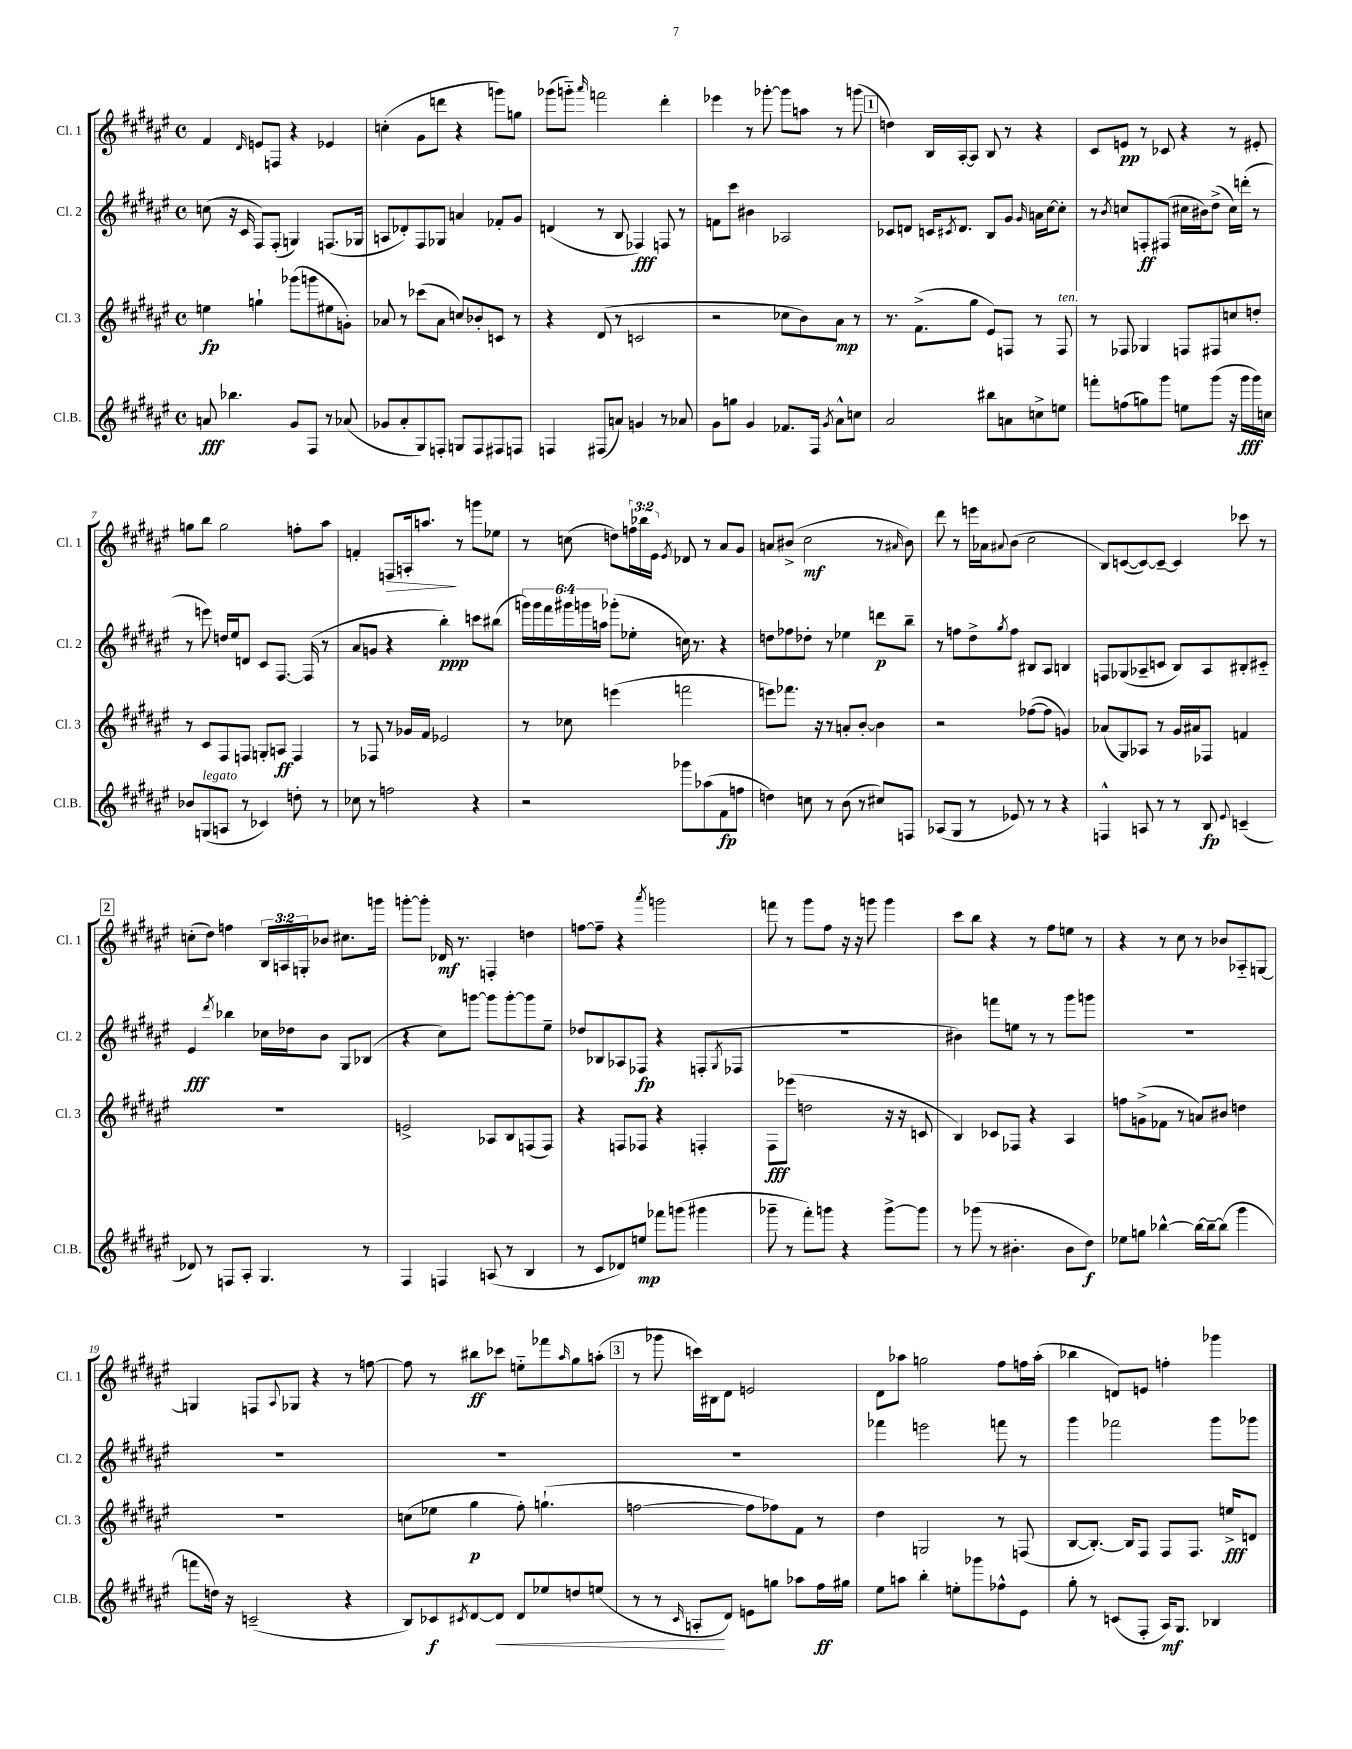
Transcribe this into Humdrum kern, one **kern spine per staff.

**kern	**dynam	**kern	**dynam	**kern	**dynam	**kern	**dynam
*part4	*part4	*part3	*part3	*part2	*part2	*part1	*part1
*staff4	*staff4	*staff3	*staff3	*staff2	*staff2	*staff1	*staff1
*I"Cl.B.	*	*I"Cl. 3	*	*I"Cl. 2	*	*I"Cl. 1	*
*I'Cl.B.	*	*I'Cl. 3	*	*I'Cl. 2	*	*I'Cl. 1	*
*clefG2	*	*clefG2	*	*clefG2	*	*clefG2	*
*k[f#c#g#d#a#e#]	*	*k[f#c#g#d#a#e#]	*	*k[f#c#g#d#a#e#]	*	*k[f#c#g#d#a#e#]	*
*M4/4	*	*M4/4	*	*M4/4	*	*M4/4	*
*met(c)	*	*met(c)	*	*met(c)	*	*met(c)	*
=1	=1	=1	=1	=1	=1	=1	=1
8an/	fff	4een\	fp	(8ccn\	.	4f#/	.
4.bb-X\	.	.	.	16r	.	.	.
.	.	.	.	16c#/	.	.	.
.	.	.	.	.	.	16qqd#/	.
.	.	4ggn`\	.	8F#/L)	.	8en/L	.
.	.	.	.	(8F#'/J	.	8Fn/J	.
8g#/L	.	(8ggg-X\L	.	4Gn/)	.	4r	.
8F#/J	.	8gggn\	.	.	.	.	.
8r	.	8ee#X\	.	(8.Fn/L	.	4e-X/	.
(8a-X/	.	8gn'\J)	.	.	.	.	.
.	.	.	.	16G-X/Jk	.	.	.
=2	=2	=2	=2	=2	=2	=2	=2
8g-X/L	.	8a-X/	.	8An/L	.	(4ccn'\	.
8a#'/	.	8r	.	8d-X'/)	.	.	.
8G#/)	.	(8ccc-X\L	.	8F#/	.	8g#\L	.
8Fn'/J	.	8a-\J	.	8G-X/J	.	8dddn\J	.
8Gn/L	.	8ccn/L)	.	4an/	.	4r	.
8F/	.	8b-X'/	.	.	.	.	.
8F#X/	.	8cn/J	.	8f-X'/L	.	8gggn\L)	.
8Fn/J	.	8r	.	8g#/J	.	8ggn\J	.
=3	=3	=3	=3	=3	=3	=3	=3
4Fn/	.	4r	.	(4dn/	.	(8ggg-X\L	.
.	.	.	.	.	.	8gggn\J)	.
.	.	.	.	.	.	16qqaaa#/	.
(8F#X/L	.	(8d#/	.	8r	.	2fffn\	.
8an/J)	.	8r	.	8B/	.	.	.
4gn/	.	2cn/	.	4F-X/)	fff	.	.
8r	.	.	.	8Fn/	.	4ddd#'\	.
8a-X/	.	.	.	8r	.	.	.
=4	=4	=4	=4	=4	=4	=4	=4
8g#\L	.	2r	.	8fn\L	.	4eee-X\	.
8ggn\J	.	.	.	8ccc#\J	.	.	.
4g#/	.	.	.	4b#X\	.	8r	.
.	.	.	.	.	.	[8ggg-X'\	.
8.f-X/L	.	8cc-X\L	.	2A-X/	.	8ggg-\L]	.
.	.	8b\)	.	.	.	8aan\J	.
16F#/Jk	.	.	.	.	.	.	.
8qg#/	.	.	.	.	.	.	.
8a#^^\L	.	8a#\J	mp	.	.	8r	.
8ccn\J	.	8r	.	.	.	(8gggn\	.
!!LO:REH:place=s1:t=1
=5	=5	=5	=5	=5	=5	=5	=5
2a#/	.	8.r	.	8c-X/L	.	4ddn\)	.
.	.	.	.	8dn/J	.	.	.
.	.	(8.f#^\L	.	.	.	.	.
.	.	.	.	16cn/KL	.	16B/LL	.
.	.	.	.	8qc#X/	.	.	.
.	.	.	.	8.d/J	.	[16A#'/J	.
.	.	8gg#\J	.	.	.	8A#/J]	.
8bb#X\L	.	8e#/L)	.	8B/L	.	8B/	.
8an\	.	8Fn/J	.	8g#/J	.	8r	.
.	.	.	.	16qqg#/	.	.	.
8ccn^\	.	8r	.	16an\LL	.	4r	.
.	.	.	.	[16cc#\J	.	.	.
!	!	!LO:TX:a:i:t=ten.	!	!	!	!	!
8een\J	.	8F/	.	8cc#'\J]	.	.	.
=6	=6	=6	=6	=6	=6	=6	=6
8fffn'\L	.	8r	.	8r	.	8c#/L	.
.	.	.	.	8qb/	.	.	.
(8ffn\	.	8F-X/	.	8ccn/L	.	8en/J	pp
8ggn\)	.	4G-X/	.	8Fn'/	ff	8r	.
8ggg#\J	.	.	.	(8F#X/J	.	8c-X/	.
8een\L	.	8Fn/L	.	16cc#X\LL	.	4r	.
.	.	.	.	16b#X\J)	.	.	.
(8ggg#\J	.	8F#X/	.	(8dd#^\J	.	.	.
16r	.	8ccn/	.	16cc#\LL)	.	8r	.
16ggg#\LL	fff	.	.	(16dddn'\JJ	.	.	.
16ggg#\)	.	8ddn'/J	.	8r	.	8e#X'/	.
16ccn\JJ	.	.	.	.	.	.	.
!!LO:LB:g=z
=7	=7	=7	=7	=7	=7	=7	=7
8b-X/L	.	8r	.	8r	.	8ggn\L	.
!LO:TX:a:i:t=legato	!	!	!	!	!	!	!
(8Gn/	.	8c#/L	.	8eeen\)	.	8bb\J	.
8An/J	.	8F#/	.	16ddn/LL	.	2gg\	.
.	.	.	.	16ee#/J	.	.	.
8r	.	8Fn/J	.	8dn/J	.	.	.
4c-X/)	.	8Gn'/L	.	8c#/L	.	.	.
.	.	8An/J	ff	[8.F#/J	.	.	.
8ddn'\	.	4F/	.	.	.	8ffn'\L	.
.	.	.	.	(16F#/]	.	.	.
8r	.	.	.	8r	.	8aa#\J	.
=8	=8	=8	=8	=8	=8	=8	=8
8cc-X\	.	8r	.	8a#/L	.	4fn'/	.
8r	.	8F-X/	.	8gn/J	.	.	.
!	!	!	!	!	!	!	!LO:HP:b
2ffn\	.	8r	.	4r	.	8Fn/L	>
.	.	16g-X/LL	.	.	.	16An'/k	.
.	.	16f#/JJ	.	.	.	8.aan/J	.
.	.	2e-X/	.	4bb'\)	ppp	.	.
.	.	.	.	.	.	8r	]
4r	.	.	.	8cccn\L	.	8gggn\L	.
.	.	.	.	(8bb#X\J	.	8ee-X\J	.
=9	=9	=9	=9	=9	=9	=9	=9
2r	.	8r	.	24gggn\LL)	.	8r	.
.	.	.	.	24ggg\	.	.	.
.	.	.	.	24fff#\	.	.	.
.	.	8cc-X\	.	24ggg#X\	.	(8ccn\	.
.	.	.	.	24gggn\	.	.	.
.	.	.	.	24aan\JJ	.	.	.
.	.	(4eeen\	.	(8ggg-X'\L	.	8ddn\L)	.
.	.	.	.	8ee-X'\J	.	24ffn\L	.
.	.	.	.	.	.	24bb-X\	.
.	.	.	.	.	.	24e#\JJ	.
.	.	.	.	.	.	8qe#/	.
8ggg-X\L	.	2fffn\	.	16ccn\)	.	8d-X/	.
.	.	.	.	8.r	.	.	.
(8aa-X\	.	.	.	.	.	8r	.
8f#\	fp	.	.	4r	.	8a#/L	.
8ffn\J	.	.	.	.	.	8g#/J	.
=10	=10	=10	=10	=10	=10	=10	=10
4ddn\)	.	8eeen\L)	.	8ddn\L	.	8an/L	.
.	.	8.fff-X\J	.	8ff-X\	.	(8b#X^/J	.
8ccn\	.	.	.	8dd-X'\J	.	2cc#\	mf
.	.	16r	.	.	.	.	.
8r	.	8r	.	8r	.	.	.
(8b\	.	8an'/L	.	4ee-X\	.	.	.
8r	.	[8b'/J	.	.	.	.	.
8cc#X/L)	.	4b\]	.	8dddn\L	p	8r	.
.	.	.	.	.	.	16qqa#X/	.
8Fn/J	.	.	.	8bb~\J	.	8b#\)	.
=11	=11	=11	=11	=11	=11	=11	=11
(8A-X/L	.	2r	.	8r	.	8ddd#\	.
8G#/J	.	.	.	8ffn\L	.	8r	.
8r	.	.	.	8dd#^\	.	16eeen\LL	.
.	.	.	.	.	.	16a-X\J	.
.	.	.	.	8qgg#/	.	8qqa#X/	.
8e-X/)	.	.	.	8ff\J	.	(8b\J	.
8r	.	([8ff-X\L	.	8B#X/L	.	2cc#\	.
8r	.	8ff-\J]	.	8A#/J	.	.	.
4r	.	4gn/)	.	4Bn/	.	.	.
=12	=12	=12	=12	=12	=12	=12	=12
4Fn^^/	.	(8a-X/L	.	8Fn/L	.	8B/L)	.
.	.	8G#/)	.	(8G-X/	.	([8cn/	.
8An/	.	8A-X/J	.	8A-X~/	.	8c/_)	.
8r	.	8r	.	8cn/J	.	8c~/J_	.
8r	.	16g#/LL	.	8B/L)	.	4c/]	.
.	.	16a#X/J	.	.	.	.	.
8B/	fp	8F-X/J	.	8A-/	.	.	.
8qqe#/	.	.	.	.	.	.	.
(4cn~/	.	4fn/	.	8B#X'/	.	8ccc-X\	.
.	.	.	.	8c#X/J	.	8r	.
!!LO:LB:g=z
!!LO:REH:place=s1:t=2
=13	=13	=13	=13	=13	=13	=13	=13
8d-X/)	.	1r	.	4e#/	fff	(8ccn'\L	.
8r	.	.	.	.	.	8dd#\J)	.
.	.	.	.	8qddd#/	.	.	.
8Fn/L	.	.	.	4bb-X\	.	4ffn\	.
8A#'/J	.	.	.	.	.	.	.
4.G#/	.	.	.	16cc-X\LL	.	24B/LL	.
.	.	.	.	.	.	24An/	.
.	.	.	.	16dd-X\J	.	.	.
.	.	.	.	.	.	24Gn'/J	.
.	.	.	.	8b\J	.	8b-X/J	.
.	.	.	.	8G#/L	.	8.cc#X\L	.
8r	.	.	.	(8B-X/J	.	.	.
.	.	.	.	.	.	16gggn\Jk	.
=14	=14	=14	=14	=14	=14	=14	=14
4F#/	.	2en^/	.	4r	.	[8gggn'\L	.
.	.	.	.	.	.	8ggg'\J]	.
4Fn/	.	.	.	8cc#\L)	.	16d-X/	mf
.	.	.	.	.	.	8.r	.
.	.	.	.	[8gggn\J	.	.	.
(8An/	.	8A-X/L	.	8ggg\L]	.	4Fn'/	.
8r	.	8B/	.	[8ggg'\	.	.	.
4B/	.	(8Fn/	.	8ggg\]	.	4ddn\	.
.	.	8F/J)	.	8ee#~\J	.	.	.
=15	=15	=15	=15	=15	=15	=15	=15
8r	.	4r	.	8dd-X/L	.	[8ffn\L	.
8c#/L	.	.	.	8B-X/	.	8ff~\J]	.
8d-X/)	.	8Fn/L	.	8A-X/	.	4r	.
8een/J	mp	8F-X/J	.	8F-X/J	fp	.	.
.	.	.	.	.	.	8qaaa#/	.
8fff-X\L	.	4r	.	4r	.	2gggn\	.
(8gggn\J	.	.	.	.	.	.	.
4ggg#X\	.	4Fn'/	.	(8Fn'/L	.	.	.
.	.	.	.	8qG#/	.	.	.
.	.	.	.	8F-X/J	.	.	.
=16	=16	=16	=16	=16	=16	=16	=16
8ggg-X~\	.	8F#\L	fff	1r	.	8fffn\	.
8r	.	(8eee-X\J	.	.	.	8r	.
8fff#'\L)	.	2ddn\	.	.	.	8ggg#\L	.
8gggn\J	.	.	.	.	.	8ff#\J	.
4r	.	.	.	.	.	16r	.
.	.	.	.	.	.	16r	.
.	.	.	.	.	.	8gggn\	.
[8ggg^\L	.	16r	.	.	.	4ggg\	.
.	.	16r	.	.	.	.	.
8ggg\J]	.	8cn/	.	.	.	.	.
=17	=17	=17	=17	=17	=17	=17	=17
8r	.	4B/)	.	4b#X\)	.	8ccc#\L	.
(8ggg-X\	.	.	.	.	.	8bb\J	.
8r	.	8c-X/L	.	8fffn\L	.	4r	.
4.b#X'\	.	8F-X/J	.	8een\J	.	.	.
.	.	4r	.	8r	.	8r	.
.	.	.	.	8r	.	8ff#\L	.
8b#\L	.	4A#/	.	8ggg#\L	.	8een\J	.
8dd#\J)	f	.	.	8gggn\J	.	8r	.
=18	=18	=18	=18	=18	=18	=18	=18
8ee-X\L	.	8ffn\L	.	1r	.	4r	.
8ggn\J	.	(8gn^\	.	.	.	.	.
[4bb-X^^\	.	8f-X\J	.	.	.	8r	.
.	.	8r	.	.	.	8cc#\	.
16bb-\LL_	.	8an/L)	.	.	.	8r	.
16bb-~\J_	.	.	.	.	.	.	.
(8bb-\J]	.	8b#X/J	.	.	.	8b-X/L	.
4ggg#\	.	4ddn\	.	.	.	8A-X/	.
.	.	.	.	.	.	[8Gn/J	.
!!LO:LB:g=z
=19	=19	=19	=19	=19	=19	=19	=19
8fffn\L	.	1r	.	1r	.	4Gn/]	.
16ddn\Jk)	.	.	.	.	.	.	.
16r	.	.	.	.	.	.	.
(2cn~/	.	.	.	.	.	8Fn/L	.
.	.	.	.	.	.	8qqA#/	.
.	.	.	.	.	.	8G-X/J	.
.	.	.	.	.	.	4r	.
4r	.	.	.	.	.	8r	.
.	.	.	.	.	.	[8ffn\	.
=20	=20	=20	=20	=20	=20	=20	=20
8B/L)	.	(8ccn\L	.	1r	.	8ff\]	.
8c-X/	f	8ee-X\J	.	.	.	8r	.
8qc#X/	.	.	.	.	.	.	.
[8d#/	.	4gg#\	p	.	.	8bb#X\L	ff
!	!LO:HP:b	!	!	!	!	!	!
8d#/J]	<	.	.	.	.	8ccc-X\J	.
8d#/L	.	8ff#'\)	.	.	.	8een\L	.
8ee-X/	.	(4.ggn`\	.	.	.	8fff-X\	.
.	.	.	.	.	.	16qqaa#/	.
8ddn/	.	.	.	.	.	8gg#\	.
(8een/J	.	.	.	.	.	(8aan'\J	.
!!LO:REH:place=s1:t=3
=21	=21	=21	=21	=21	=21	=21	=21
8r	.	[2ffn\	.	1r	.	8r	.
8r	.	.	.	.	.	8ggg-X\	.
16qqc#/	.	.	.	.	.	.	.
8An'/L	.	.	.	.	.	16cccn\LL)	.
.	.	.	.	.	.	16B#X\J	.
8d#/J)	[	.	.	.	.	8d#\J	.
8en\L	.	8ff\L]	.	.	.	2en/	.
8ggn\J	.	8ff-X\)	.	.	.	.	.
8aa-X\L	.	8f#\J	.	.	.	.	.
16ff#\L	ff	8r	.	.	.	.	.
16gg#X\JJ	.	.	.	.	.	.	.
=22	=22	=22	=22	=22	=22	=22	=22
8ee#\L	.	4dd#\	.	4fff-X\	.	8d#\L	.
8aan\J	.	.	.	.	.	8aa-X\J	.
4bb'\	.	2Gn/	.	2eeen\	.	2ggn\	.
8een'\L	.	.	.	.	.	.	.
8ggg-X\	.	.	.	.	.	.	.
8ff-X^^\	.	8r	.	8fffn\	.	8ff#\L	.
8e#\J	.	(8Fn/	.	8r	.	16ffn\L	.
.	.	.	.	.	.	(16aa-'\JJ	.
=23	=23	=23	=23	=23	=23	=23	=23
8gg#'\	.	[8B/L	.	4ggg#\	.	4bb-X\	.
8r	.	8.B'/J_)	.	.	.	.	.
(8cn/L	.	.	.	2fff-X\	.	8dn/L)	.
.	.	16B/KL]	.	.	.	.	.
8F#'/J	.	8F#/J	.	.	.	8en/J	.
16A#/KL)	mf	8F#/L	.	.	.	4ffn'\	.
8.G#/J	.	.	.	.	.	.	.
.	.	8.F#/J	.	.	.	.	.
4B-X/	.	.	.	8ggg#\L	.	4ggg-X\	.
.	.	16een^/KL	fff	.	.	.	.
.	.	8dn/J	.	8ggg-X\J	.	.	.
==	==	==	==	==	==	==	==
*-	*-	*-	*-	*-	*-	*-	*-
